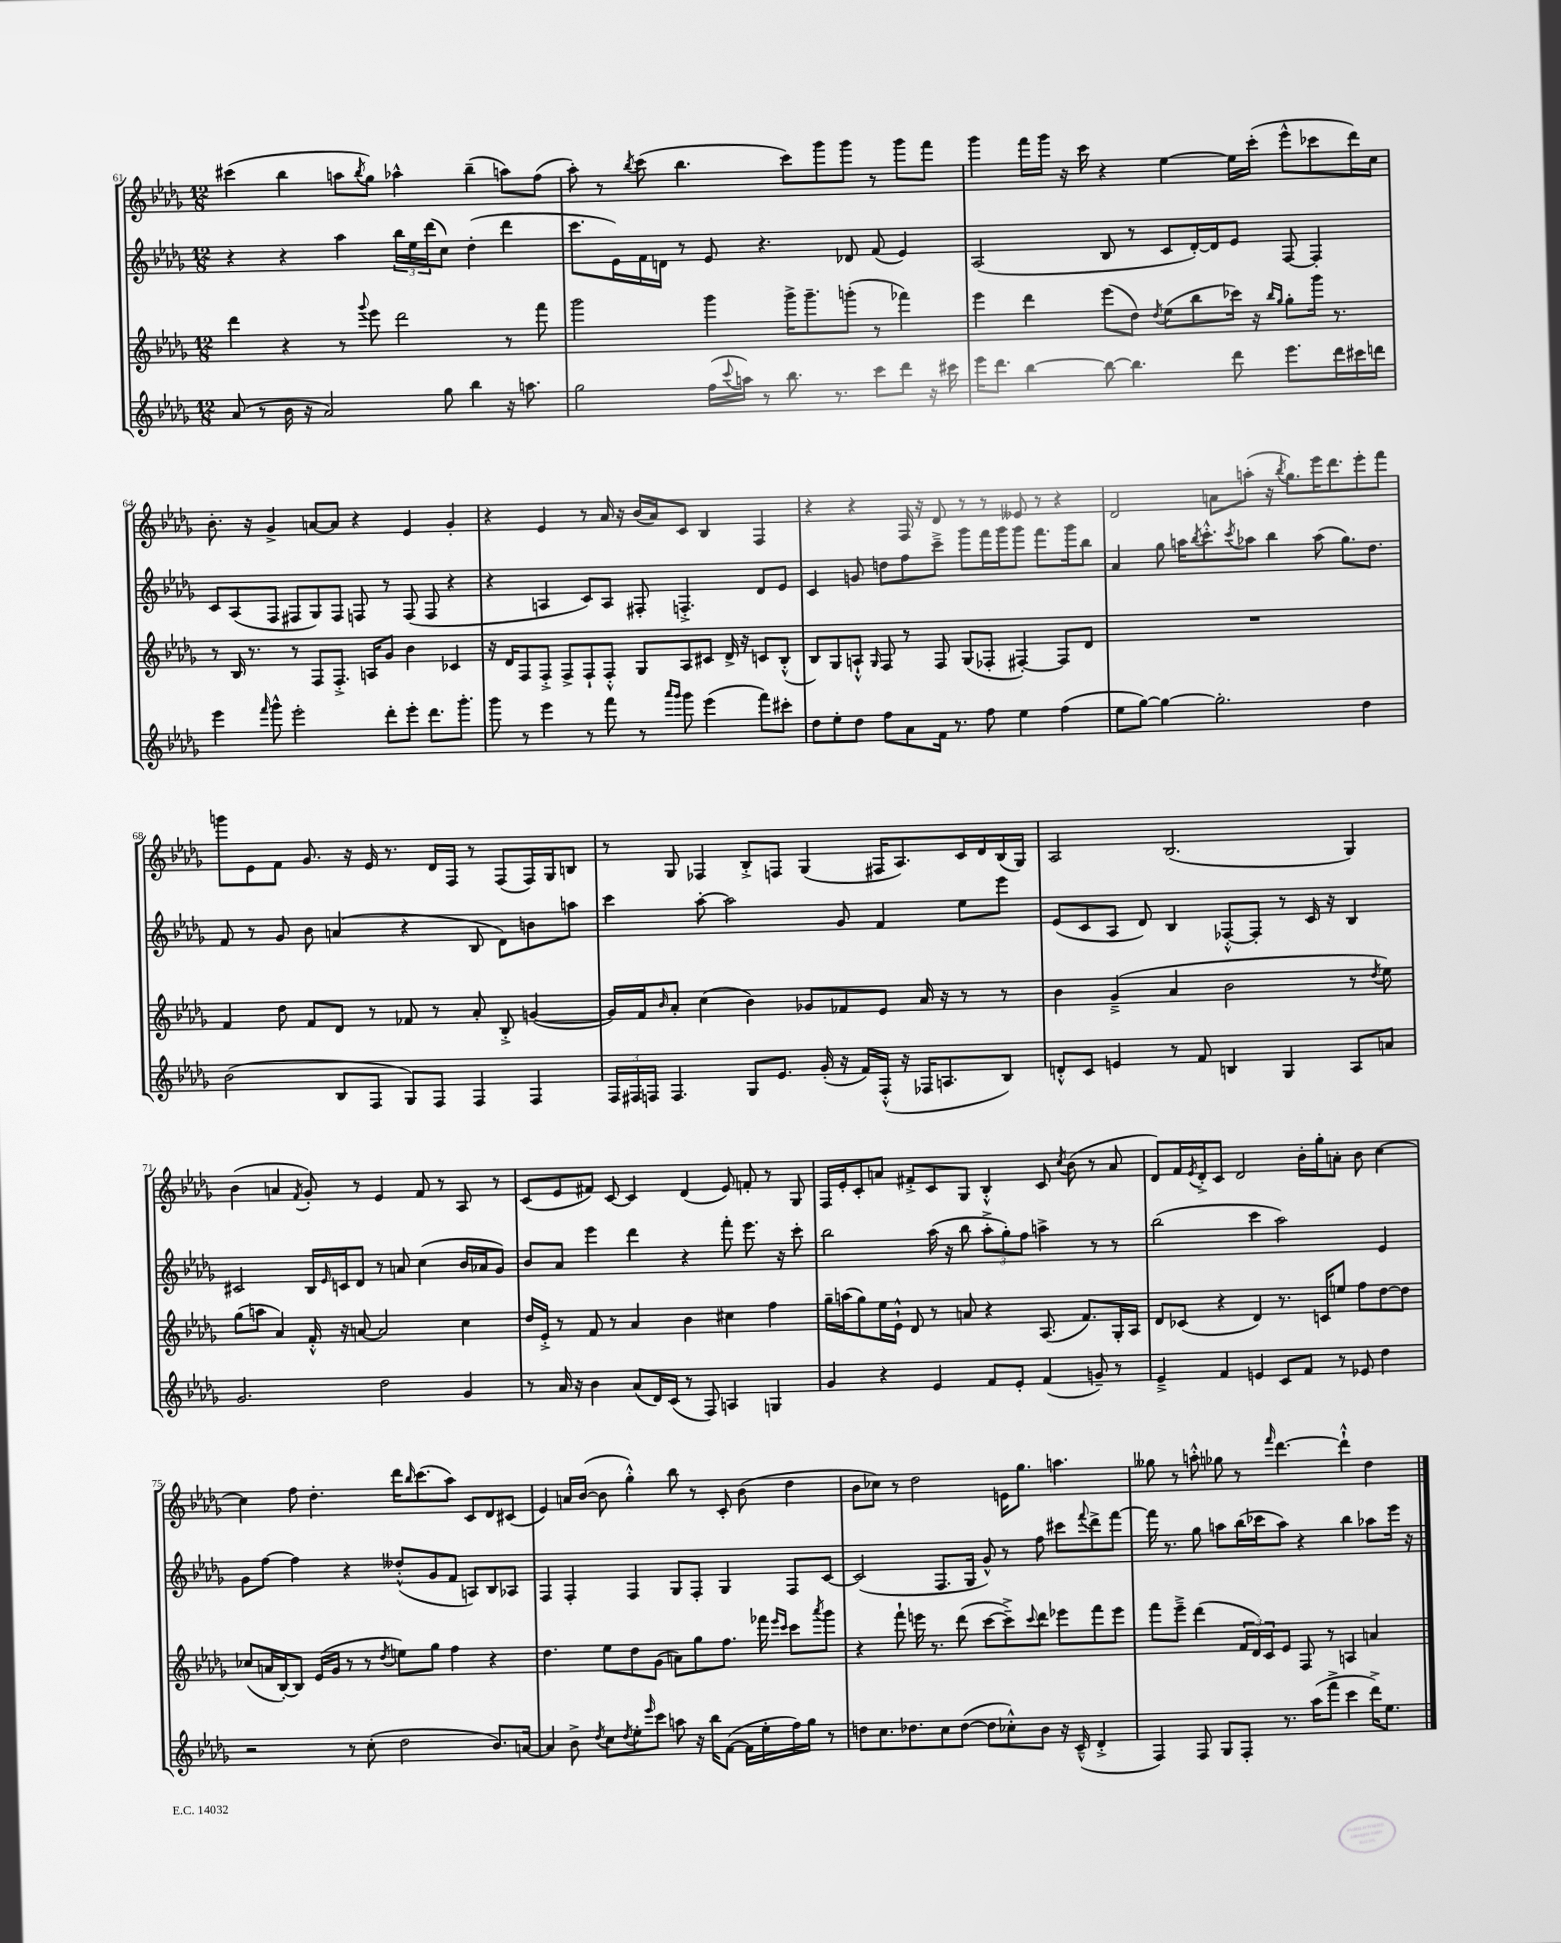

**kern	**kern	**kern	**kern
*staff4	*staff3	*staff2	*staff1
*clefG2	*clefG2	*clefG2	*clefG2
*k[b-e-a-d-g-]	*k[b-e-a-d-g-]	*k[b-e-a-d-g-]	*k[b-e-a-d-g-]
*M12/8	*M12/8	*M12/8	*M12/8
(8a-	4ddd-	4r	(4ccc#
8r	.	.	.
16b-	4r	4r	4bb-
16r	.	.	.
2a-)	.	.	.
.	8r	4aa-	8aa
.	8qqggg-	.	8qbb-
.	8eee-	.	8gg-)
.	2ddd-	24bb-	4aa-^^
.	.	24ee-	.
.	.	(24ddd-	.
8gg-	.	8cc)	.
4bb-	.	(4dd-'	(4bb-~
16r	8r	4ddd-	8aa)
8.aa	.	.	.
.	8fff	.	(8ff
=	=	=	=
2gg-	2ggg-	8.ccc	8aa-')
.	.	.	8r
.	.	16e-)	.
.	.	.	8qbb-
.	.	16f	(8ccc
.	.	16d	.
.	.	8r	4.bb-
(16ff	4ggg-	8e-	.
8qqccc	.	.	.
16aa)	.	.	.
8r	.	4.r	.
8.bb-	16ggg-^	.	8ccc)
.	8.ggg-~	.	.
.	.	.	8ggg-
8.r	.	.	.
.	(8ggg'	8d-	8ggg-
8ccc	8r	(8f	8r
8ddd-	4fff-)	4e-)	8ggg-
16r	.	.	8fff
16ccc#	.	.	.
=	=	=	=
16eee-	4eee-	(2A-	4ggg-
8.ddd-	.	.	.
[4bb-	4ddd-	.	16fff
.	.	.	16ggg-
.	.	.	16r
.	.	.	16ccc
8bb-_	(8eee-	8B-	4r
4.bb-]	8dd-)	8r	.
.	8qdd-	.	.
.	(8ee-	8c	[4ee-
.	8bb-	[16d-')	.
.	.	16d-]	.
8ddd-	16ccc-)	8e-	16ee-]
.	16r	.	(16ccc'
.	16qqbb-	.	.
.	16qqgg-	.	.
8.eee-	8gg-'	[8F	8eee-^^
.	16ggg-	4F']	8ccc-
16ddd-	8.r	.	.
16ccc#	.	.	16ddd-)
16ddd	.	.	16cc
=	=	=	=
4eee-	8r	8c	8.b-'
.	16B-	(8A-	.
.	8.r	.	16r
16qqfff	.	.	.
8ggg-^^	.	8F	4g-^
2eee-'	8r	8F#	.
.	8F	8G-)	[8a
.	8.F'^	8F#	8a]
.	.	8F	4r
.	16A	.	.
8ddd-'	8g-	8r	.
8eee-'	4b-	(8F	4e-
8.ddd-	.	8F	.
.	4c-	4r	4g-'
8.ggg-'	.	.	.
=	=	=	=
8ggg-	16r	4r	4r
.	16d-	.	.
8r	8F	.	.
4eee-	8F'^	4A	4e-
.	8F^	.	.
8r	8F`	8c)	8r
8fff	8F'^^	8A	16a-
.	.	.	16r
8r	8G-	8F#'	(16b-
.	.	.	16a-)
16qqaaa-	.	.	.
16qqggg-	.	.	.
8ggg-	8A-	4.F'^	8c
(4eee-	8c#	.	4B-
.	16d-^	.	.
.	16r	.	.
8fff)	8c	8d-	4F
8ccc#'	(8B-'^^	8e-	.
=	=	=	=
8dd-	8B-)	4c	4r
8ee-'	8G-	.	.
8dd-	8A`^^	8g	4r
.	16qqG-	.	.
8ff	8F	8dd	.
8a-	8r	8ff	16F
.	.	.	16r
16f	8F	8ccc~^	8d-
8.r	.	.	.
.	(8G-	8ggg-	8r
8ff	8F-'	16fff	8r
.	.	16ggg-	.
4ee-	[4F#')	8ggg-	8e--
.	.	8.fff	8r
(4ff	8F#]	.	4r
.	.	16ggg-	.
.	8d-	8bb-	.
=	=	=	=
8ee-	1.r	4a-	2d-
[8gg-)	.	.	.
4gg-_	.	8gg-	.
.	.	16aa	.
.	.	8qbb-	.
.	.	8.ccc'^^	.
2.gg-']	.	.	8a
.	.	8qccc	.
.	.	8aa-	(8aa'
.	.	4bb-	16r
.	.	.	8qbb-
.	.	.	8.gg-)
.	.	(8aa-	16eee-
.	.	.	8.ddd-
.	.	8.gg-)	.
4dd-	.	.	8eee-'
.	.	8.dd-	.
.	.	.	8fff
=	=	=	=
(2b-	4f	8f	8ggg
.	.	8r	8e-
.	8dd-	8g-	8f
.	8f	8b-	8.g-
8B-	8d-	(4a	.
.	.	.	16r
8F	8r	.	16e-
.	.	.	8.r
8G-)	8f-	4r	.
8F	8r	.	16d-
.	.	.	16F
4F	8a-'	8B-	8r
.	8B-'^	8d-)	(8F
4F	([4g	8b	16F)
.	.	.	16G-
.	.	8aa	8B
=	=	=	=
24F	16g])	4ccc	8r
24F#	.	.	.
.	16f	.	.
24F	.	.	.
.	16qqb-	.	.
4.F	8a-'	.	8G-
.	(4cc	[8aa-'	4F-
.	.	2aa-]	.
8G-	4b-)	.	8B-'^
8.e-	.	.	8F
.	8g-	.	(4G-
(16g-'	.	.	.
16r	8f-	8g-	.
16f)	.	.	.
(16F'^^	8e-	4f	16F#
16r	.	.	8.A-)
16F-	16a-	.	.
8.A	16r	.	.
.	8r	8ee-	16c
.	.	.	16d-
8B-)	8r	8eee-	(16B-
.	.	.	16G-)
=	=	=	=
8d'^^	4b-	(8e-	2A-
8c	.	8c	.
4e	(4g-~^	8A-	.
.	.	8d-)	.
8r	4a-	4B-	(2.B-
8f	.	.	.
4B	2b-	[8F-'^^	.
.	.	8F-']	.
4G-	.	8r	.
.	.	16c	.
.	.	16r	.
8A-	8r	4B-	4G-)
.	8qdd-	.	.
8a	8ee-)	.	.
=	=	=	=
2.g-	(8gg-	2c#	(4b-
.	8aa	.	.
.	4a-)	.	4a
.	.	.	8qf
.	16f'^^	16B-	8g-')
.	.	16qqe-	.
.	16r	16c	.
.	[8a	8d-	8r
2dd-	2a]	8r	4e-
.	.	8a	.
.	.	(4cc	8f
.	.	.	8r
4g-	4cc	16b-	8A-
.	.	16a-	.
.	.	8g-)	8r
=	=	=	=
8r	16dd-	8b-	(8c
.	16e-'^	.	.
16a-	8r	8a-	8e-
16r	.	.	.
4b-	8f	4eee-	8f#)
.	8r	.	[8c
(8a-	4a-	4ddd-	4c]
16d-)	.	.	.
(16c	.	.	.
8r	4b-	4r	(4d-
8F)	.	.	.
4A	4cc#	8fff'	8e-)
.	.	8.eee-	8f'
4G	4ff	.	8r
.	.	16r	.
.	.	8ccc'	8G-
=	=	=	=
4g-	16gg-~	2bb-	16F
.	(16aa	.	16e-'
.	8gg-)	.	8c'
4r	16ee-	.	8a
.	16e-`^^	.	.
.	8d-	.	8f#'^
4e-	8r	(16aa-	8c
.	.	16r	.
.	8a	8bb-	8G-
8f	4r	12aa-'^	4B-'^^
.	.	12gg-')	.
8e-'	.	.	.
.	.	12ff	.
(4f	(8.A-	4aa^	8c
.	.	.	8qcc
.	.	.	(8b-
.	8.f)	.	.
8g~)	.	8r	8r
8r	16G-'	8r	8a
.	16A-	.	.
=	=	=	=
4e-~^	8d-	(2bb-	8d-)
.	(8c-	.	16f
.	.	.	8qe-
.	.	.	16d-'^
4f	4r	.	8c
.	.	.	2d-
4e	4d-)	4ccc	.
8c	8.r	2aa-)	.
8f	.	.	16b-'
.	16c	.	16gg-'
8r	8ee	.	8a'
8e-	8ff	.	8b-
4dd-	[8dd-	4e-	[4cc
.	8dd-]	.	.
=	=	=	=
2r	(8cc-	8g-	4cc]
.	16a	[8ff	.
.	[16B-')	.	.
.	8B-]	4ff]	8ff
.	(16e-	.	4.dd-'
.	16g-	.	.
8r	8r	4r	.
(8cc'	8r	.	.
.	8qdd-	.	.
2dd-	8ee)	(8dd--'^^	16ddd-
.	.	.	16qqbb-
.	.	.	(8.ccc
.	8gg-	8g-	.
.	4ff	8f	8aa-)
.	.	8A)	8c
8.b-)	4r	8B-	8d-
.	.	8A-	(8c#
[16a	.	.	.
=	=	=	=
4a]	4.dd-	4F	4e-)
8b-^	.	4F'	16a
.	.	.	([16b-
8qdd-	.	.	.
8cc	8ee-	.	8b-]
8qdd-	.	.	.
8ee-'	8dd-	4F	4gg-'^^)
16qqeee-	.	.	.
8ccc	(8g-	.	.
8aa	8a)	8G-	8bb-
16r	8gg-	8F'	8r
16bb-	.	.	.
([8f	8.ff	4G-	8c'
16f]	.	.	(8b-
16ee-'	16fff-	.	.
.	16qqeee-	.	.
.	16qqccc	.	.
16ff)	8ccc	8F	4dd-
16gg-	.	.	.
.	8qaaa-	.	.
8r	8ggg-	[8c	.
=	=	=	=
8dd	4r	(2c]	8b-
8.cc	.	.	8cc-)
.	8fff`	.	8r
8.dd-	.	.	.
.	16eee	.	2dd-
.	8.r	.	.
8cc	.	8.F	.
([8dd-	(8ddd-	.	.
.	.	16G-	.
8dd-]	[8ccc	8g-^^)	.
8cc-'^^)	8ccc~^])	8r	16e
.	.	.	8.gg-
.	8qqccc	.	.
8b-	8ddd-	8ff	.
16r	8eee-	8ccc#	4.aa
(16c~^^	.	.	.
.	.	8qqfff	.
4d-'^	8fff	8ddd-^	.
.	8eee-	[8fff	.
=	=	=	=
4F)	8fff	16fff]	8gg--
.	.	8.r	.
.	8eee-~^	.	8r
8F	(4ddd-	8gg-	8aa'^^
8G-	.	8aa	8gg-
8F'	24f	(16bb-	8r
.	24d-)	.	.
.	.	16ccc-	.
.	24c	.	.
.	.	.	16qqfff
8.r	8e-	8aa)	[4.ddd-
.	8F	4r	.
(16aa-	.	.	.
8fff^	8r	.	.
4ccc	4A	4bb-	4ddd-`^^]
16ddd-^)	4a	8aa-	4dd-
8.ee-	.	.	.
.	.	16eee-	.
.	.	16r	.
==	==	==	==
*-	*-	*-	*-
